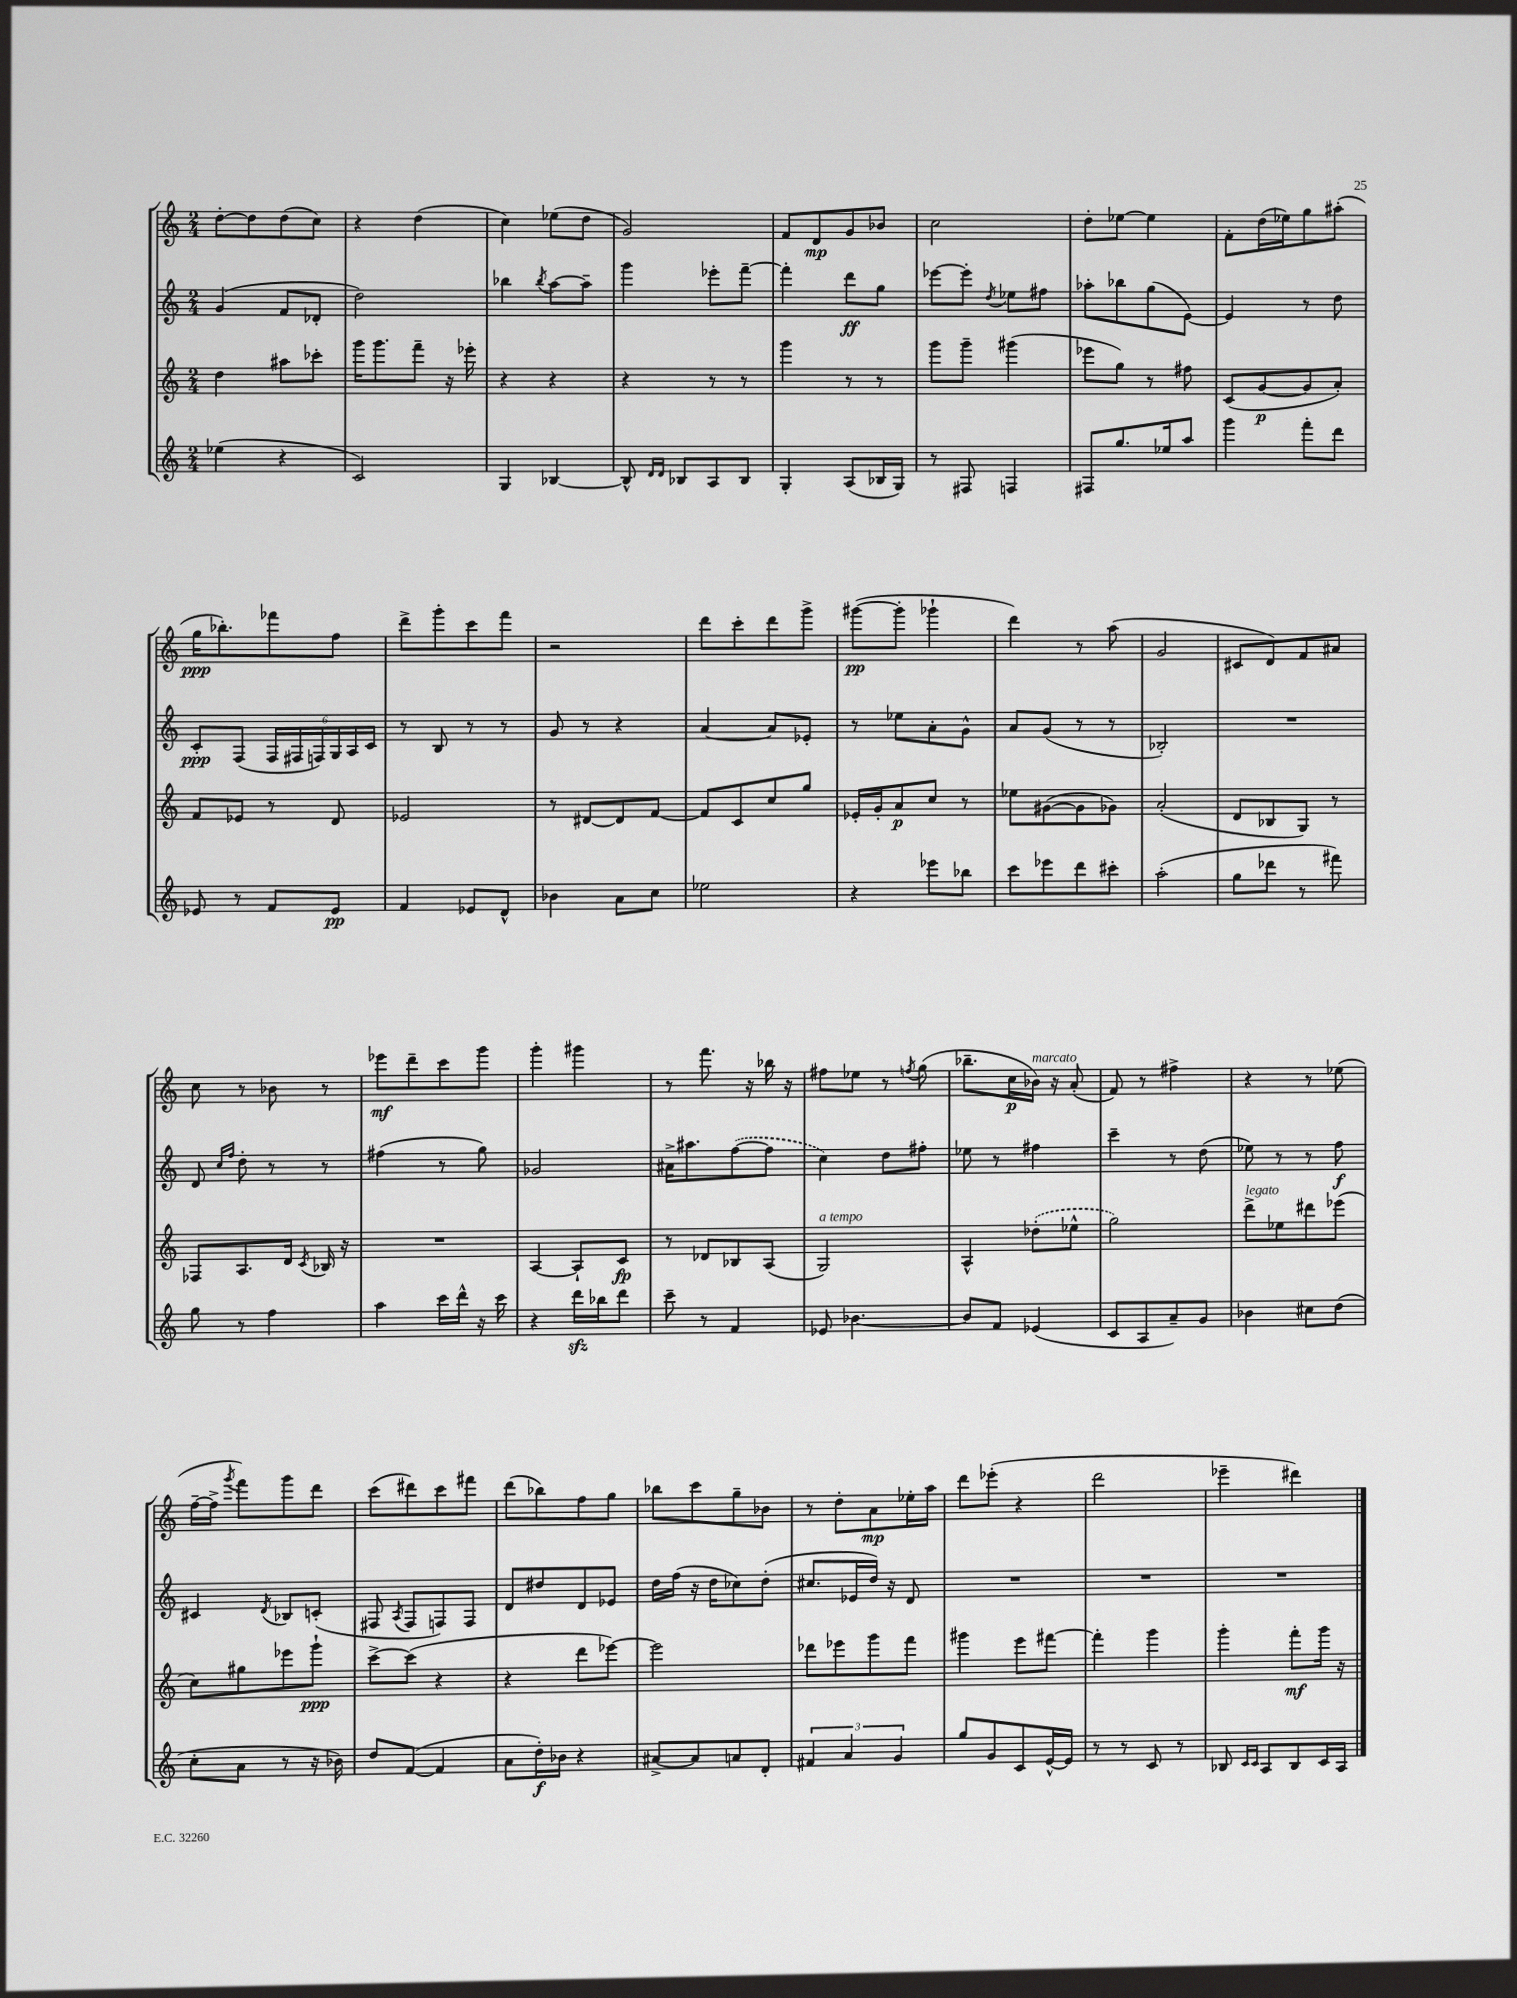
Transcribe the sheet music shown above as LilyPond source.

<<
\new StaffGroup <<
\new Staff = "s0" {
    \clef treble \key c \major \numericTimeSignature \time 2/4
    \autoBeamOff d''8[~-. d''8 d''8( c''8]) |
    r4 d''4( |
    c''4) ees''8[( d''8] |
    g'2) |
    f'8[ d'8\mp g'8 bes'8] |
    c''2 |
    d''8[-. ees''8]~ ees''4 |
    f'8[-. d''16( ees''16) g''8 ais''8]-.( |
    g''16[\ppp bes''8.-.) fes'''8 f''8] |
    d'''8[-> g'''8-. c'''8 f'''8] |
    r2 |
    d'''8[ c'''8-. d'''8 g'''8]-> |
    gis'''8[~\pp( gis'''8]-. ges'''4-! |
    d'''4) r8 a''8( |
    g'2 |
    cis'8[ d'8) f'8 ais'8] |
    c''8 r8 bes'8 r8 |
    ees'''8[\mf d'''8-- c'''8 g'''8] |
    g'''4-. gis'''4 |
    r8 f'''8. r16 bes''16 r16 |
    fis''8[ ees''8] r8 \acciaccatura { f''8 } g''8( |
    bes''8.[-- c''16\p bes'16]^\markup { \italic "marcato" }) r16 a'8-.( |
    f'8) r8 fis''4-> |
    r4 r8 ees''8( |
    f''16[~-- f''16]-> \acciaccatura { g'''8 } f'''8[) g'''8 d'''8] |
    c'''8[( dis'''8) c'''8 fis'''8] |
    d'''8[( bes''8) f''8 g''8] |
    bes''8[ c'''8 g''8-- bes'8] |
    r8 d''8[-. a'8\mp ees''16-. a''16] |
    d'''8[ ees'''8]-.( r4 |
    d'''2 |
    ees'''4-- dis'''4) \bar "|." |
}
\new Staff = "s1" {
    \clef treble \key c \major \numericTimeSignature \time 2/4
    \autoBeamOff g'4( f'8[ des'8]-. |
    d''2) |
    bes''4 \acciaccatura { bes''8 } a''8[~ a''8]-- |
    g'''4 ees'''8[-. f'''8]~-- |
    f'''4-. d'''8[\ff g''8] |
    ees'''8[~ ees'''8]-. \acciaccatura { d''8 } ees''8[ fis''8] |
    aes''8[-. bes''8 g''8( e'8]~) |
    e'4 r8 d''8 |
    c'8[-.\ppp f8]( \tuplet 6/4 { f16[ fis16 f16) g16 a16 c'16] } |
    r8 b8 r8 r8 |
    g'8 r8 r4 |
    a'4~ a'8[ ees'8]-. |
    r8 ees''8[ a'8-. g'8]-^ |
    a'8[ g'8]( r8 r8 |
    bes2-.) |
    R2 |
    d'8 \grace { c''16[ f''16] } d''8-. r8 r8 |
    fis''4( r8 g''8) |
    ges'2 |
    ais'16[-> ais''8. \once \slurDashed f''8~( f''8] |
    c''4) d''8[ fis''8]-. |
    ees''8 r8 fis''4 |
    c'''4-- r8 d''8( |
    ees''8) r8 r8 f''8\f |
    cis'4 \acciaccatura { d'8 } bes8[ c'8]-.( |
    fis8 \acciaccatura { a8 } fis8[ f8) f8] |
    d'8[ dis''8 d'8 ees'8] |
    d''16[ f''16]( r16 d''16[ ces''8) d''8]-.( |
    cis''8.[ ees'16 d''16]) r16 d'8 |
    R2 |
    R2 |
    R2 \bar "|." |
}
\new Staff = "s2" {
    \clef treble \key c \major \numericTimeSignature \time 2/4
    \autoBeamOff d''4 ais''8[ ces'''8]-. |
    g'''16[ g'''8. f'''8]-- r16 ees'''16-. |
    r4 r4 |
    r4 r8 r8 |
    g'''4 r8 r8 |
    g'''8[ g'''8]-- gis'''4( |
    ees'''8[ g''8]) r8 fis''8 |
    c'8[( g'8~\p g'8 a'8]-.) |
    f'8[ ees'8] r8 d'8 |
    ees'2 |
    r8 dis'8[~ dis'8 f'8]~ |
    f'8[ c'8 c''8 g''8] |
    ees'16[-. g'16-. a'8\p c''8] r8 |
    ees''8[ gis'8~( gis'8 ges'8]) |
    a'2-.( |
    d'8[ bes8 g8]) r8 |
    fes8[ a8. d'16] \acciaccatura { c'8 } bes16 r16 |
    R2 |
    a4~ a8[-! c'8]\fp |
    r8 des'8[ bes8 a8]( |
    g2^\markup { \italic "a tempo" }) |
    a4-^ \once \slurDashed des''8[-.( ees''8]-^ |
    g''2) |
    d'''8[->^\markup { \italic "legato" } ees''8 dis'''8 ees'''8]( |
    c''8[) gis''8 ees'''8 g'''8]-!\ppp |
    c'''8[~-> c'''8]( r4 |
    r4 d'''8[ ees'''8]~) |
    ees'''2 |
    des'''8[ ees'''8 g'''8 f'''8] |
    gis'''4 e'''8[ fis'''8]~ |
    fis'''4-. g'''4 |
    g'''4-. f'''8[-.\mf g'''16] r16 \bar "|." |
}
\new Staff = "s3" {
    \clef treble \key c \major \numericTimeSignature \time 2/4
    \autoBeamOff ees''4( r4 |
    c'2) |
    g4 bes4~ |
    bes8-^ \grace { d'16[ d'16] } bes8[ a8 bes8] |
    g4-. a8[( bes16 g16]) |
    r8 fis8 f4 |
    fis8[ g''8. ees''16 a''8] |
    g'''4 f'''8[-. d'''8] |
    ees'8 r8 f'8[ ees'8]\pp |
    f'4 ees'8[ d'8]-^ |
    bes'4 a'8[ c''8] |
    ees''2 |
    r4 ees'''8[ bes''8] |
    c'''8[ ees'''8 d'''8 cis'''8]-. |
    a''2-.( |
    g''8[ des'''8] r8 fis'''8) |
    g''8 r8 f''4 |
    a''4 c'''16[ d'''16]-^ r16 c'''16 |
    r4 d'''16[\sfz bes''16 d'''8] |
    c'''8-- r8 f'4 |
    ees'8 bes'4.~ |
    bes'8[ f'8] ees'4( |
    c'8[ a8 a'8--) g'8] |
    bes'4 cis''8[ d''8]( |
    c''8[-. a'8] r8 r16 bes'16) |
    d''8[ f'8]~( f'4 |
    a'8[ d''16-.\f) bes'16] r4 |
    ais'8[~-> ais'8 a'8 d'8]-. |
    \tuplet 3/2 { fis'4 a'4 g'4 } |
    g''8[ g'8 c'8 e'16~-^ e'16] |
    r8 r8 c'8 r8 |
    bes8 \grace { c'16[ c'16] } a8[ bes8 c'16 a16] \bar "|." |
}
>>
>>
\layout { \context { \Score \remove "Bar_number_engraver" } }
